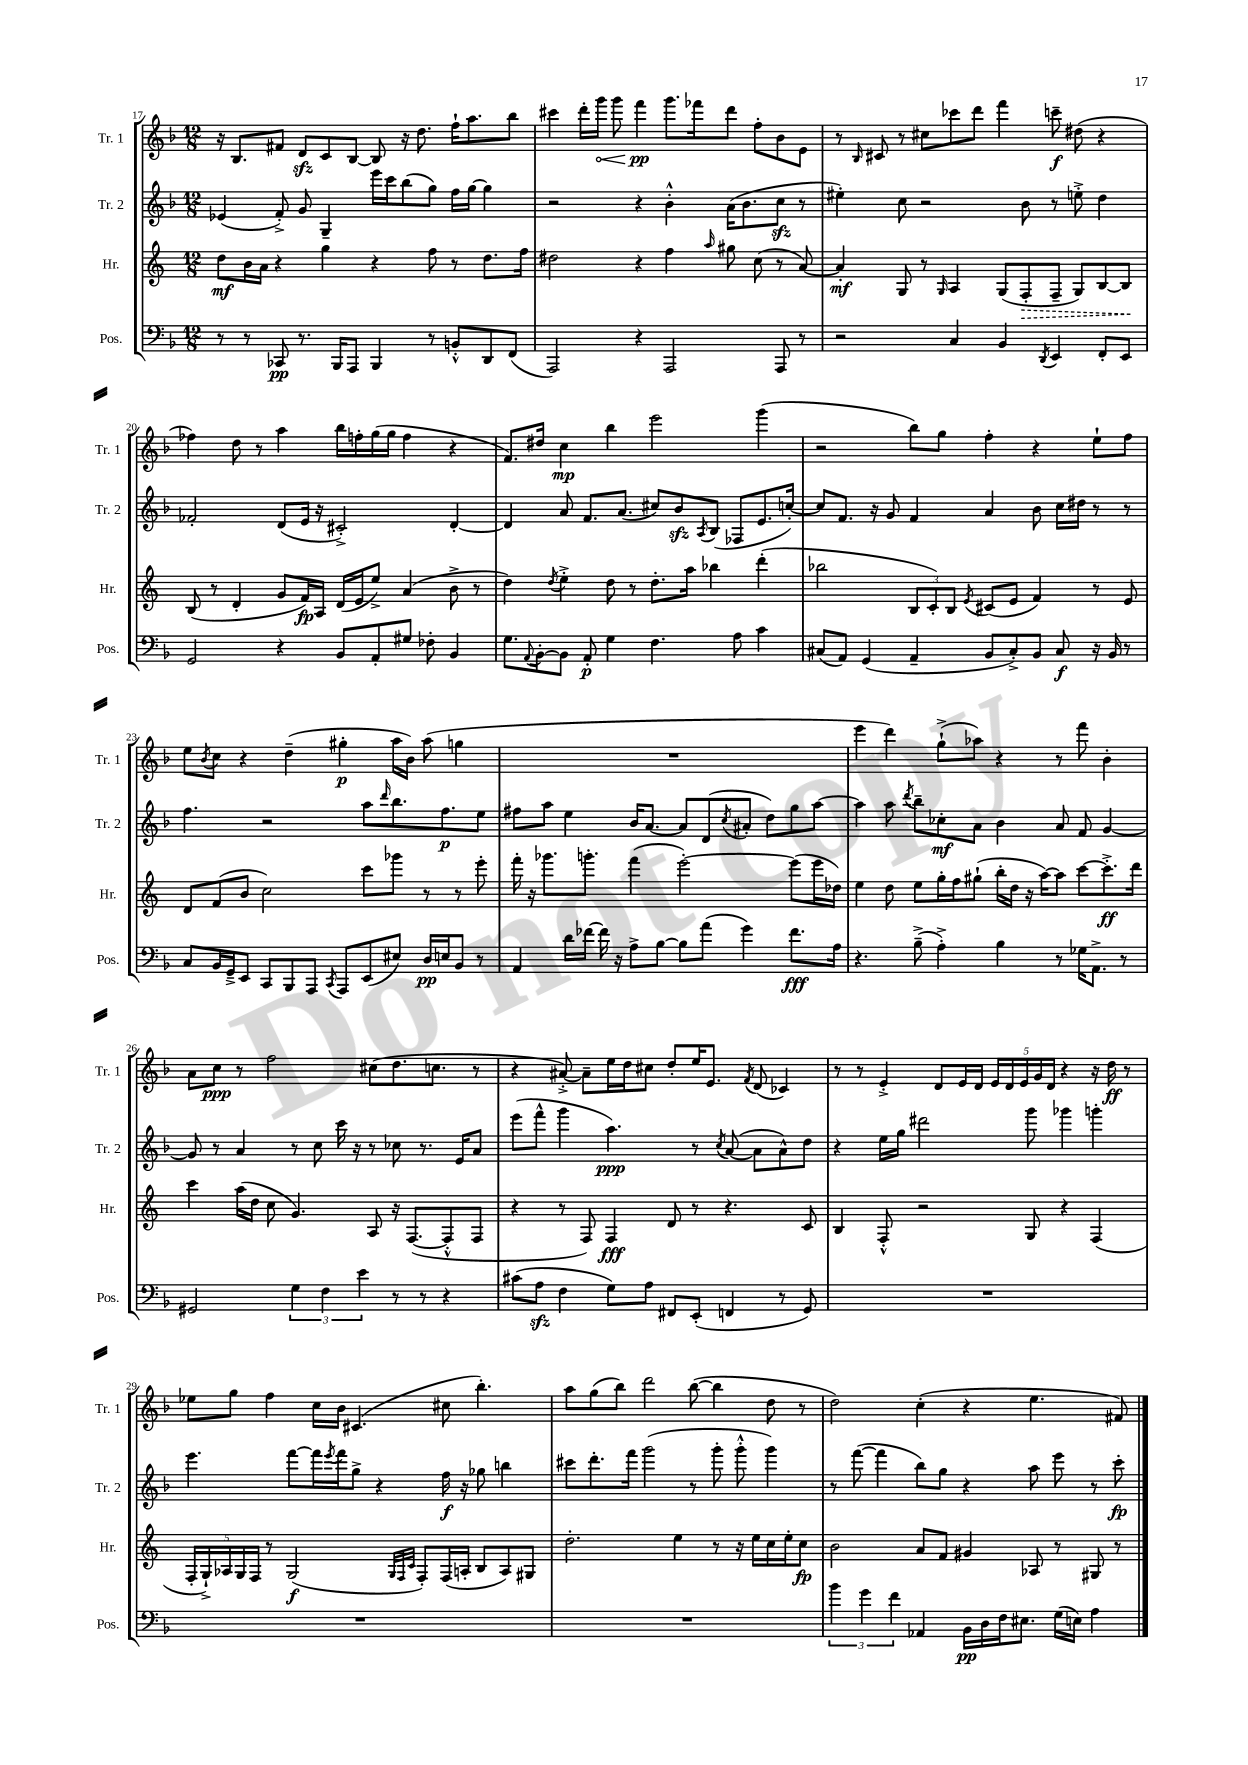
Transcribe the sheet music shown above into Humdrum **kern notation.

**kern	**kern	**kern	**kern
*staff4	*staff3	*staff2	*staff1
*clefF4	*clefG2	*clefG2	*clefG2
*k[b-]	*k[]	*k[b-]	*k[b-]
*M12/8	*M12/8	*M12/8	*M12/8
8r	8dd	(4e-	16r
.	.	.	8.B-
8r	16b	.	.
.	16a	.	.
8CC-	4r	8f'^)	8f#
8.r	.	8g	8d
.	4gg	4G~	8c
16BBB-	.	.	.
8AAA	.	.	[8B-
4BBB-	4r	16eee	8B-]
.	.	16ccc	.
.	.	(8bb-	16r
.	.	.	8.dd
8r	8ff	8gg)	.
8BB'^^	8r	16ff	16ff`
.	.	[16gg	8.aa
8DD	8.dd	4gg]	.
(8FF	.	.	8bb-
.	16ff	.	.
=	=	=	=
2AAA)	2dd#	2r	4ccc#
.	.	.	16ddd'
.	.	.	16ggg
.	.	.	8ggg
4r	4r	4r	4fff
2AAA	4ff	4b-'^^	8.ggg
.	.	.	16fff-
.	16qqaa	.	.
.	8gg#	(16a	8ddd
.	.	8.b-	.
.	(8cc	.	8ff'
8AAA	8r	8cc	8b-
8r	[8a)	8r	8e
=	=	=	=
2r	4a']	4ee#')	8r
.	.	.	16qqB-
.	.	.	8c#
.	8G	8cc	8r
.	8r	2r	8cc#
.	16qqG	.	.
4C	4A	.	8ccc-
.	.	.	8ddd
4BB-	(8G	.	4fff
.	8F'	8b-	.
8qDD	.	.	.
4EE	8F~	8r	8ccc~
.	8G)	8ee'^	(8dd#
8FF'	[8B	4dd	4r
8EE	8B]	.	.
=	=	=	=
2GG	(8B	2f-'	4ff-)
.	8r	.	.
.	4d'	.	8dd
.	.	.	8r
4r	8g	(8d	4aa
.	16f)	16e	.
.	16A	16r	.
8BB-	(16d	2c#'^)	16bb-
.	16e	.	16ff'
8AA'	8ee^)	.	(16gg
.	.	.	16gg
8G#	(4a	.	4ff
8F-'	.	.	.
4BB-	8b^	[4d'	4r
.	8r	.	.
=	=	=	=
8.G	4dd)	4d]	8.f)
8qqAA	.	.	.
[16BB-'	.	.	16dd#
.	8qdd	.	.
8BB-]	4ee'^	8a	4cc
8AA'	.	8.f	.
4G	8dd	.	4bb-
.	.	(8.a	.
.	8r	.	.
4.F	8.dd'	8cc#)	2eee
.	.	8b-	.
.	16aa	.	.
.	.	8qA	.
.	4bb-	(8B-	.
8A	.	8F-	.
4c	(4ddd'	8.e	(4ggg
.	.	[16cc')	.
=	=	=	=
(8C#	2bb-	8cc]	2r
8AA)	.	8.f	.
(4GG	.	.	.
.	.	16r	.
.	.	8g	.
4AA~	12B	4f	8bb-)
.	12c')	.	.
.	.	.	8gg
.	12B	.	.
.	8qe	.	.
8BB-	(8c#	4a	4ff'
8C#'^)	8e	.	.
8BB-	4f)	8b-	4r
8C#	.	16cc	.
.	.	16dd#	.
16r	8r	8r	8ee`
16BB-	.	.	.
8r	8e	8r	8ff
=	=	=	=
8C	8d	4.ff	8ee
.	.	.	8qb-
16BB-	(8f	.	8cc
16GG~^	.	.	.
8EE	8b	.	4r
8CC	2cc)	2r	.
8BBB-	.	.	(4dd~
8AAA	.	.	.
8qCC	.	.	.
8AAA	.	.	4gg#'
(8EE	8ccc	8aa	.
.	.	16qqddd	.
8E#)	8ggg-	8.bb-	16aa
.	.	.	16b-)
16D	8r	.	(8aa
16E	.	8.ff	.
8BB-	8r	.	4gg
8r	8eee'	8ee	.
=	=	=	=
4AA	16fff'	8ff#	1.r
.	16r	.	.
.	8.ggg-	8aa	.
16d	.	4ee	.
[16f-	8.ggg'	.	.
16f-]	.	.	.
16r	.	.	.
8A^	(4fff	16b-	.
.	.	[8.a	.
[8B-	.	.	.
8B-]	[2eee')	8a]	.
(8a	.	(8d	.
.	.	8qcc	.
4g)	.	8a#'	.
.	.	8dd)	.
8.f-	(8eee]	8gg	.
.	16eee	[8aa	.
16A	16dd-)	.	.
=	=	=	=
4.r	4ee	4aa]	4eee
.	8dd	8aa	4ddd)
.	.	8qddd	.
(8B-~^	8ee	8bb-~	.
4A'^)	16gg'	8cc-'	(8gg`^
.	16ff	.	.
.	(8gg#`	8a	8aa-)
4B-	16bb'	4b-	4r
.	16dd	.	.
.	16r	.	.
.	[16aa)	.	.
8r	8aa]	8a	8r
16G-	[8ccc	8f	8fff
8.AA^	.	.	.
.	8.ccc'^]	[4g	4b-'
8r	.	.	.
.	16ddd	.	.
=	=	=	=
2GG#	4ccc	8g]	8a
.	.	8r	8cc
.	(16aa	4a	8r
.	16dd	.	.
.	8cc	.	2ff
6G	4.g)	8r	.
.	.	8cc	.
6F	.	.	.
.	.	16ccc	.
.	.	16r	.
6e	.	.	.
.	8A	8r	(8cc#
8r	16r	8cc-	8.dd
.	([8.F	.	.
8r	.	8.r	.
.	.	.	8.cc
4r	8F'^^]	.	.
.	.	16e	.
.	8F	8a	8r
=	=	=	=
(8c#	4r	(8eee	4r
8A	.	8fff^^	.
4F	8r	4ggg	[8a#'^)
.	8F)	.	8a#~]
8G)	4F	4.aa)	16ee
.	.	.	16dd
8A	.	.	8cc#
8FF#	8d	.	8dd'
(8EE'	8r	8r	16ee
.	.	.	8.e
.	.	8qcc	.
4FF	4.r	([8a	.
.	.	.	8qf
.	.	8a]	(8d
8r	.	8a^^)	4c-)
8GG)	8c	8dd	.
=	=	=	=
1.r	4B	4r	8r
.	.	.	8r
.	8F'^^	16ee	4e'^
.	.	16gg	.
.	2r	2ddd#	.
.	.	.	8d
.	.	.	16e
.	.	.	16d
.	.	.	20e
.	.	.	20d
.	.	.	20e
.	8G	8ggg	.
.	.	.	20g
.	.	.	20d
.	4r	4ggg-	4r
.	(4F	4ggg'	16r
.	.	.	16dd
.	.	.	8r
=	=	=	=
1.r	20F'	4.eee	8ee-
.	20G`^)	.	.
.	20A-	.	.
.	.	.	8gg
.	20G	.	.
.	20F	.	.
.	8r	.	4ff
.	(2G	[8fff	.
.	.	16fff]	16cc
.	.	8qeee	.
.	.	16fff	16b-
.	.	8gg^	(4.c#
.	.	4r	.
.	32qqG	.	.
.	32qqF	.	.
.	32qqc	.	.
.	8F')	.	.
.	(16F	16ff	8cc#
.	16A'	16r	.
.	8B	8gg-	4.bb-')
.	8A)	4bb	.
.	8G#	.	.
=	=	=	=
1.r	2.dd'	8ccc#	8aa
.	.	8.ddd'	(8gg
.	.	.	8bb-)
.	.	16fff	.
.	.	(2ggg	2ddd
.	4ee	.	.
.	.	8r	([8bb-
.	8r	8ggg'	4bb-]
.	16r	8ggg'^^	.
.	16ee	.	.
.	16cc	4ggg)	8dd
.	16ee'	.	.
.	8cc	.	8r
=	=	=	=
6b-	2b	8r	2dd)
.	.	([8fff	.
6g	.	.	.
.	.	4fff]	.
6f	.	.	.
4AA-	8a	8bb-)	(4cc'
.	8f	8gg	.
16BB-	4g#	4r	4r
16D	.	.	.
16F	.	.	.
8.E#	.	.	.
.	8A-	8aa	4.ee
(16G	8r	8eee	.
16E)	.	.	.
4A	8G#	8r	.
.	8r	8ccc'	8f#)
==	==	==	==
*-	*-	*-	*-
